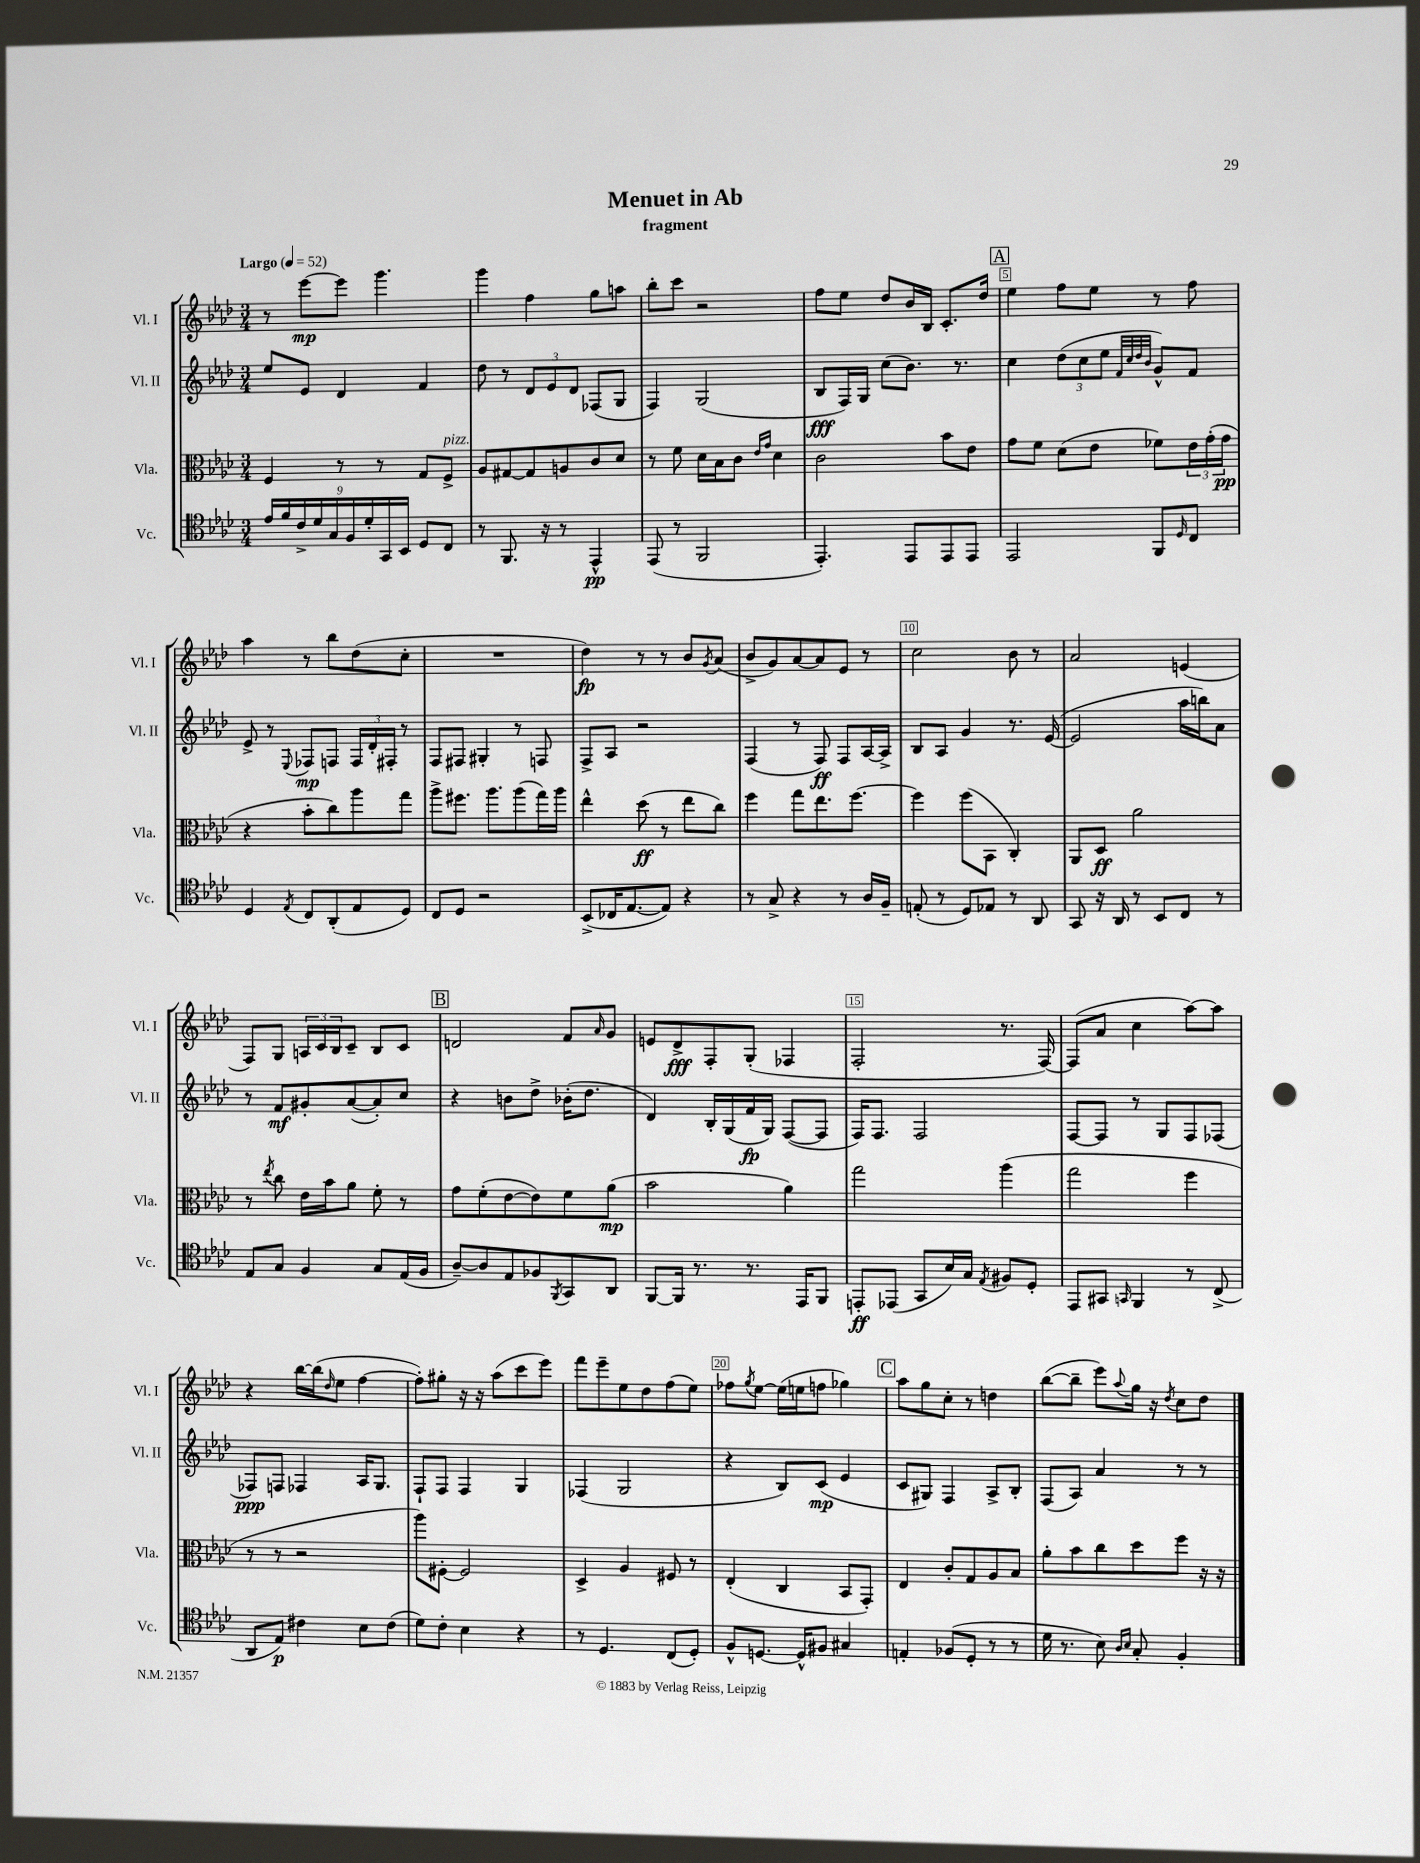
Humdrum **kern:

**kern	**dynam	**kern	**dynam	**kern	**dynam	**kern	**dynam
*part4	*part4	*part3	*part3	*part2	*part2	*part1	*part1
*staff4	*staff4	*staff3	*staff3	*staff2	*staff2	*staff1	*staff1
*I"Vc.	*	*I"Vla.	*	*I"Vl. II	*	*I"Vl. I	*
*I'Vc.	*	*I'Vla.	*	*I'Vl. II	*	*I'Vl. I	*
*clefC4	*	*clefC3	*	*clefG2	*	*clefG2	*
*k[b-e-a-d-]	*	*k[b-e-a-d-]	*	*k[b-e-a-d-]	*	*k[b-e-a-d-]	*
*M3/4	*	*M3/4	*	*M3/4	*	*M3/4	*
*MM52	*	*MM52	*	*MM52	*	*MM52	*
=1	=1	=1	=1	=1	=1	=1	=1
!	!	!	!	!	!	!LO:TX:a:B:t=Largo	!
18e-/LL	.	4F/	.	8ee-/L	.	8r	.
18f/	.	.	.	.	.	.	.
18c^/	.	.	.	.	.	.	.
.	.	.	.	8e-/J	.	[8eee-\L	mp
18d-/	.	.	.	.	.	.	.
18G/	.	.	.	.	.	.	.
.	.	8r	.	4d-/	.	8eee-\J]	.
18F/	.	.	.	.	.	.	.
18d-'/	.	.	.	.	.	.	.
.	.	8r	.	.	.	4.ggg\	.
18GG/	.	.	.	.	.	.	.
18BB-/JJ	.	.	.	.	.	.	.
8D-/L	.	8G/L	.	4f/	.	.	.
!	!	!LO:TX:a:i:t=pizz.	!	!	!	!	!
8C/J	.	8F^/J	.	.	.	.	.
=2	=2	=2	=2	=2	=2	=2	=2
8r	.	8A-/L	.	8dd-\	.	4ggg\	.
8.FF/	.	[8G#X/	.	8r	.	.	.
.	.	8G#/]	.	12d-/L	.	4ff\	.
16r	.	.	.	.	.	.	.
.	.	.	.	12e-/	.	.	.
8r	.	8An/	.	.	.	.	.
.	.	.	.	12d-/J	.	.	.
4EE-^^/	pp	8c/	.	(8F-X/L	.	8gg\L	.
.	.	8d-/J	.	8G/J	.	8aan\J	.
=3	=3	=3	=3	=3	=3	=3	=3
(8EE-/	.	8r	.	4F/)	.	8bb-'\L	.
8r	.	8f\	.	.	.	8ccc\J	.
2FF/	.	16d-\LL	.	(2G/	.	2r	.
.	.	16B-\J	.	.	.	.	.
.	.	8c\J	.	.	.	.	.
.	.	16qqe-/LL	.	.	.	.	.
.	.	16qqg/JJ	.	.	.	.	.
.	.	4d-\	.	.	.	.	.
=4	=4	=4	=4	=4	=4	=4	=4
4.EE-'/)	.	2c\	.	8B-/L	fff	8ff\L	.
.	.	.	.	16F/L)	.	8ee-\J	.
.	.	.	.	16G/JJ	.	.	.
.	.	.	.	(8cc\L	.	8dd-/L	.
8EE-/L	.	.	.	8.b-\J)	.	16b-/L	.
.	.	.	.	.	.	16B-/JJ	.
8EE-/	.	8b-\L	.	.	.	8.c'/L	.
.	.	.	.	8.r	.	.	.
8EE-/J	.	8e-\J	.	.	.	.	.
.	.	.	.	.	.	16dd-/Jk	.
!!LO:REH:place=s1:t=A
=5	=5	=5	=5	=5	=5	=5	=5
2EE-/	.	8g\L	.	4cc\	.	4ee-\	.
.	.	8f\J	.	.	.	.	.
.	.	(8d-\L	.	(12dd-\L	.	8ff\L	.
.	.	.	.	12cc\	.	.	.
.	.	8e-\J	.	.	.	8ee-\J	.
.	.	.	.	12ee-\J	.	.	.
.	.	.	.	32qqf/LLL	.	.	.
.	.	.	.	32qqcc/	.	.	.
.	.	.	.	32qqdd-/	.	.	.
.	.	.	.	32qqb-/JJJ	.	.	.
8FF/L	.	8f-X\L)	.	8g^^/L)	.	8r	.
16qqD-/	.	.	.	.	.	.	.
8C/J	.	24e-\L	.	8f/J	.	8ff\	.
.	.	(24g'\	.	.	.	.	.
.	.	24g\JJ	pp	.	.	.	.
!!LO:LB:g=z
=6	=6	=6	=6	=6	=6	=6	=6
4D-/	.	4r	.	8e-^/	.	4aa-\	.
.	.	.	.	8r	.	.	.
8qE-/	.	.	.	8qqE-/	.	.	.
8C/L	.	8b-'\L	.	8F-X/L	mp	8r	.
(8AA-'/	.	8cc\)	.	8Fn/J	.	8bb-\L	.
8E-/	.	8aa-\	.	24F/LL	.	(8dd-\	.
.	.	.	.	24d-'/	.	.	.
.	.	.	.	24F#X'/JJ	.	.	.
8D-/J)	.	8gg\J	.	8r	.	8cc'\J	.
=7	=7	=7	=7	=7	=7	=7	=7
8C/L	.	8aa-^\L	.	8F/L	.	2.r	.
8D-/J	.	8.ff#X\J	.	8F#X/J	.	.	.
2r	.	.	.	4G#X'/	.	.	.
.	.	8.aa-\L	.	.	.	.	.
.	.	(8aa-\	.	8r	.	.	.
.	.	16gg\L)	.	8Fn/	.	.	.
.	.	16aa-\JJ	.	.	.	.	.
=8	=8	=8	=8	=8	=8	=8	=8
(8BB-^/L	.	4ee-^^\	.	8F^/L	.	4dd-\)	fp
16C-X/K	.	.	.	8A-/J	.	.	.
[8.E-/	.	.	.	.	.	.	.
.	.	(8dd-\	ff	2r	.	8r	.
8E-/J])	.	8r	.	.	.	8r	.
4r	.	8ee-\L	.	.	.	8b-/L	.
.	.	.	.	.	.	8qg/	.
.	.	8cc\J)	.	.	.	(8a-/J	.
=9	=9	=9	=9	=9	=9	=9	=9
8r	.	4ff\	.	(4F/	.	8b-^/L	.
8G^/	.	.	.	.	.	8g/)	.
4r	.	8gg\L	.	8r	.	[8a-/	.
.	.	8.ee-\	.	8F/)	ff	8a-/]	.
8r	.	.	.	8F/L	.	8e-/J	.
.	.	[8.ff\J	.	.	.	.	.
16A-/LL	.	.	.	[16A-/L	.	8r	.
16F~/JJ	.	.	.	16A-^/JJ]	.	.	.
=10	=10	=10	=10	=10	=10	=10	=10
(8En'/	.	4ff\]	.	8B-/L	.	2cc\	.
8r	.	.	.	8A-/J	.	.	.
8D-/L)	.	(8ff\L	.	4g/	.	.	.
8E-X/J	.	8BB-\J	.	.	.	.	.
8r	.	4C'/)	.	8.r	.	8b-\	.
8AA-/	.	.	.	.	.	8r	.
.	.	.	.	([16e-/	.	.	.
=11	=11	=11	=11	=11	=11	=11	=11
8GG/	.	8AA-/L	.	2e-/]	.	2a-/	.
16r	.	8D-/J	ff	.	.	.	.
16AA-/	.	.	.	.	.	.	.
8r	.	2a-\	.	.	.	.	.
8BB-/L	.	.	.	.	.	.	.
8C/J	.	.	.	16aa-\LL	.	(4en/	.
.	.	.	.	16bbn\J)	.	.	.
8r	.	.	.	8a-\J	.	.	.
!!LO:LB:g=z
=12	=12	=12	=12	=12	=12	=12	=12
8E-/L	.	8r	.	8r	.	8F/L)	.
.	.	8qee-/	.	.	.	.	.
8G/J	.	8cc\	.	8f/L	mf	8G/J	.
4F/	.	16e-\LL	.	8g#X'/	.	24An/LL	.
.	.	.	.	.	.	24c/	.
.	.	16b-\J	.	.	.	.	.
.	.	.	.	.	.	24B-/J	.
.	.	8a-\J	.	([8a-/	.	8c~/J	.
8G/L	.	8f'\	.	8a-'/])	.	8B-/L	.
(16E-/L	.	8r	.	8cc/J	.	8c/J	.
16F/JJ	.	.	.	.	.	.	.
!!LO:REH:place=s1:t=B
=13	=13	=13	=13	=13	=13	=13	=13
[8A-~/L)	.	8g\L	.	4r	.	2dn/	.
8A-/]	.	(8f'\	.	.	.	.	.
8E-/	.	[8e-\	.	8bn\L	.	.	.
8F-X/	.	8e-\])	.	8dd-^\J	.	.	.
8qFF/	.	.	.	.	.	.	.
8GG/	.	8f\	.	(16b-X'\KL	.	8f/L	.
.	.	.	.	8.dd-\J	.	.	.
.	.	.	.	.	.	16qqa-/	.
8AA-/J	.	(8a-\J	mp	.	.	8g/J	.
=14	=14	=14	=14	=14	=14	=14	=14
[8FF/L	.	2b-\	.	4d-/)	.	8en/L	.
16FF/Jk]	.	.	.	.	.	8d-^/	fff
8.r	.	.	.	.	.	.	.
.	.	.	.	16B-'/LL	.	8F'/	.
.	.	.	.	(16G/	.	.	.
8.r	.	.	.	16f/	fp	(8G'/J	.
.	.	.	.	16G/JJ)	.	.	.
.	.	4a-\)	.	([8F/L	.	4F-X/	.
16EE-/KL	.	.	.	.	.	.	.
8FF/J	.	.	.	8F/J]	.	.	.
=15	=15	=15	=15	=15	=15	=15	=15
8EEn'/L	ff	2gg\	.	16F/KL)	.	2F'/	.
.	.	.	.	8.F/J	.	.	.
(8EE-X/J	.	.	.	.	.	.	.
8GG/L	.	.	.	2F/	.	.	.
16B-/L)	.	.	.	.	.	.	.
16G/JJ	.	.	.	.	.	.	.
8qE-/	.	.	.	.	.	.	.
8F#X/L	.	(4aa-\	.	.	.	8.r	.
8D-'/J	.	.	.	.	.	.	.
.	.	.	.	.	.	[16F/)	.
=16	=16	=16	=16	=16	=16	=16	=16
8EE-/L	.	2gg\	.	[8F/L	.	(8F/L]	.
8GG#X/J	.	.	.	8F/J]	.	8a-/J	.
16qqGGn/	.	.	.	.	.	.	.
4FF/	.	.	.	8r	.	4cc\	.
.	.	.	.	8G/L	.	.	.
8r	.	4ff\	.	8F/	.	[8aa-\L)	.
(8C^/	.	.	.	(8F-X/J	.	8aa-\J]	.
!!LO:LB:g=z
=17	=17	=17	=17	=17	=17	=17	=17
8AA-/L	.	8r	.	8F-X/L)	ppp	4r	.
8E-/J)	p	8r	.	8Fn/J	.	.	.
4c#X\	.	2r	.	4F-X/	.	[16bb-\LL	.
.	.	.	.	.	.	(16bb-\J]	.
.	.	.	.	.	.	16qqdd-/	.
.	.	.	.	.	.	8ee-\J	.
8B-\L	.	.	.	16A-/KL	.	[4ff\	.
.	.	.	.	8.G/J	.	.	.
(8c#\J	.	.	.	.	.	.	.
=18	=18	=18	=18	=18	=18	=18	=18
8d-\L)	.	8aa-\L)	.	8F`/L	.	8ff'\L])	.
8c'\J	.	[8F#X'\J	.	8F/J	.	8gg#X'\J	.
4B-\	.	2F#/]	.	4F/	.	16r	.
.	.	.	.	.	.	16r	.
.	.	.	.	.	.	(8aa-\L	.
4r	.	.	.	4G/	.	8ccc\	.
.	.	.	.	.	.	8eee-\J)	.
=19	=19	=19	=19	=19	=19	=19	=19
8r	.	4D-^/	.	(4F-X/	.	8fff\L	.
4.D-/	.	.	.	.	.	8eee-~\	.
.	.	4A-/	.	2G/	.	8ee-\	.
.	.	.	.	.	.	8dd-\	.
(8C/L	.	8F#X/	.	.	.	(8ff\	.
8D-'/J)	.	8r	.	.	.	8ee-\J)	.
=20	=20	=20	=20	=20	=20	=20	=20
8F^^/L	.	(4E-'/	.	4r	.	8ff-X\L	.
.	.	.	.	.	.	8qgg/	.
[8.Dn/J	.	.	.	.	.	[8ee-\J	.
.	.	4C/	.	8B-/L)	.	(16ee-\LL]	.
16D^^/KL]	.	.	.	.	.	16een\J	.
8F#X/J	.	.	.	(8c/J	mp	8ffn\J	.
4G#X/	.	8BB-/L	.	4e-/	.	4gg-X\)	.
.	.	8GG'/J)	.	.	.	.	.
!!LO:REH:place=s1:t=C
=21	=21	=21	=21	=21	=21	=21	=21
4En'/	.	4E-/	.	8c/L	.	8aa-\L	.
.	.	.	.	8G#X/J)	.	8gg\	.
(8F-X/L	.	8c'/L	.	4F/	.	8cc'\J	.
8D-'/J	.	8G/	.	.	.	8r	.
8r	.	8A-/	.	8A-^/L	.	4ddn\	.
8r	.	8B-/J	.	8B-'/J	.	.	.
=22	=22	=22	=22	=22	=22	=22	=22
16d-\	.	8a-'\L	.	(8F/L	.	([8bb-\L	.
8.r	.	.	.	.	.	.	.
.	.	8b-\	.	8A-/J)	.	8bb-~\J]	.
8B-\)	.	8cc\	.	4a-/	.	8eee-\L)	.
16qqA-/LL	.	.	.	.	.	.	.
16qqB-/JJ	.	.	.	.	.	8qqaa-/	.
8G'/	.	8dd-\	.	.	.	16gg\Jk	.
.	.	.	.	.	.	16r	.
.	.	.	.	.	.	8qdd-/	.
4F'/	.	8ff\J	.	8r	.	8cc\L	.
.	.	16r	.	8r	.	8dd-\J	.
.	.	16r	.	.	.	.	.
==	==	==	==	==	==	==	==
*-	*-	*-	*-	*-	*-	*-	*-
